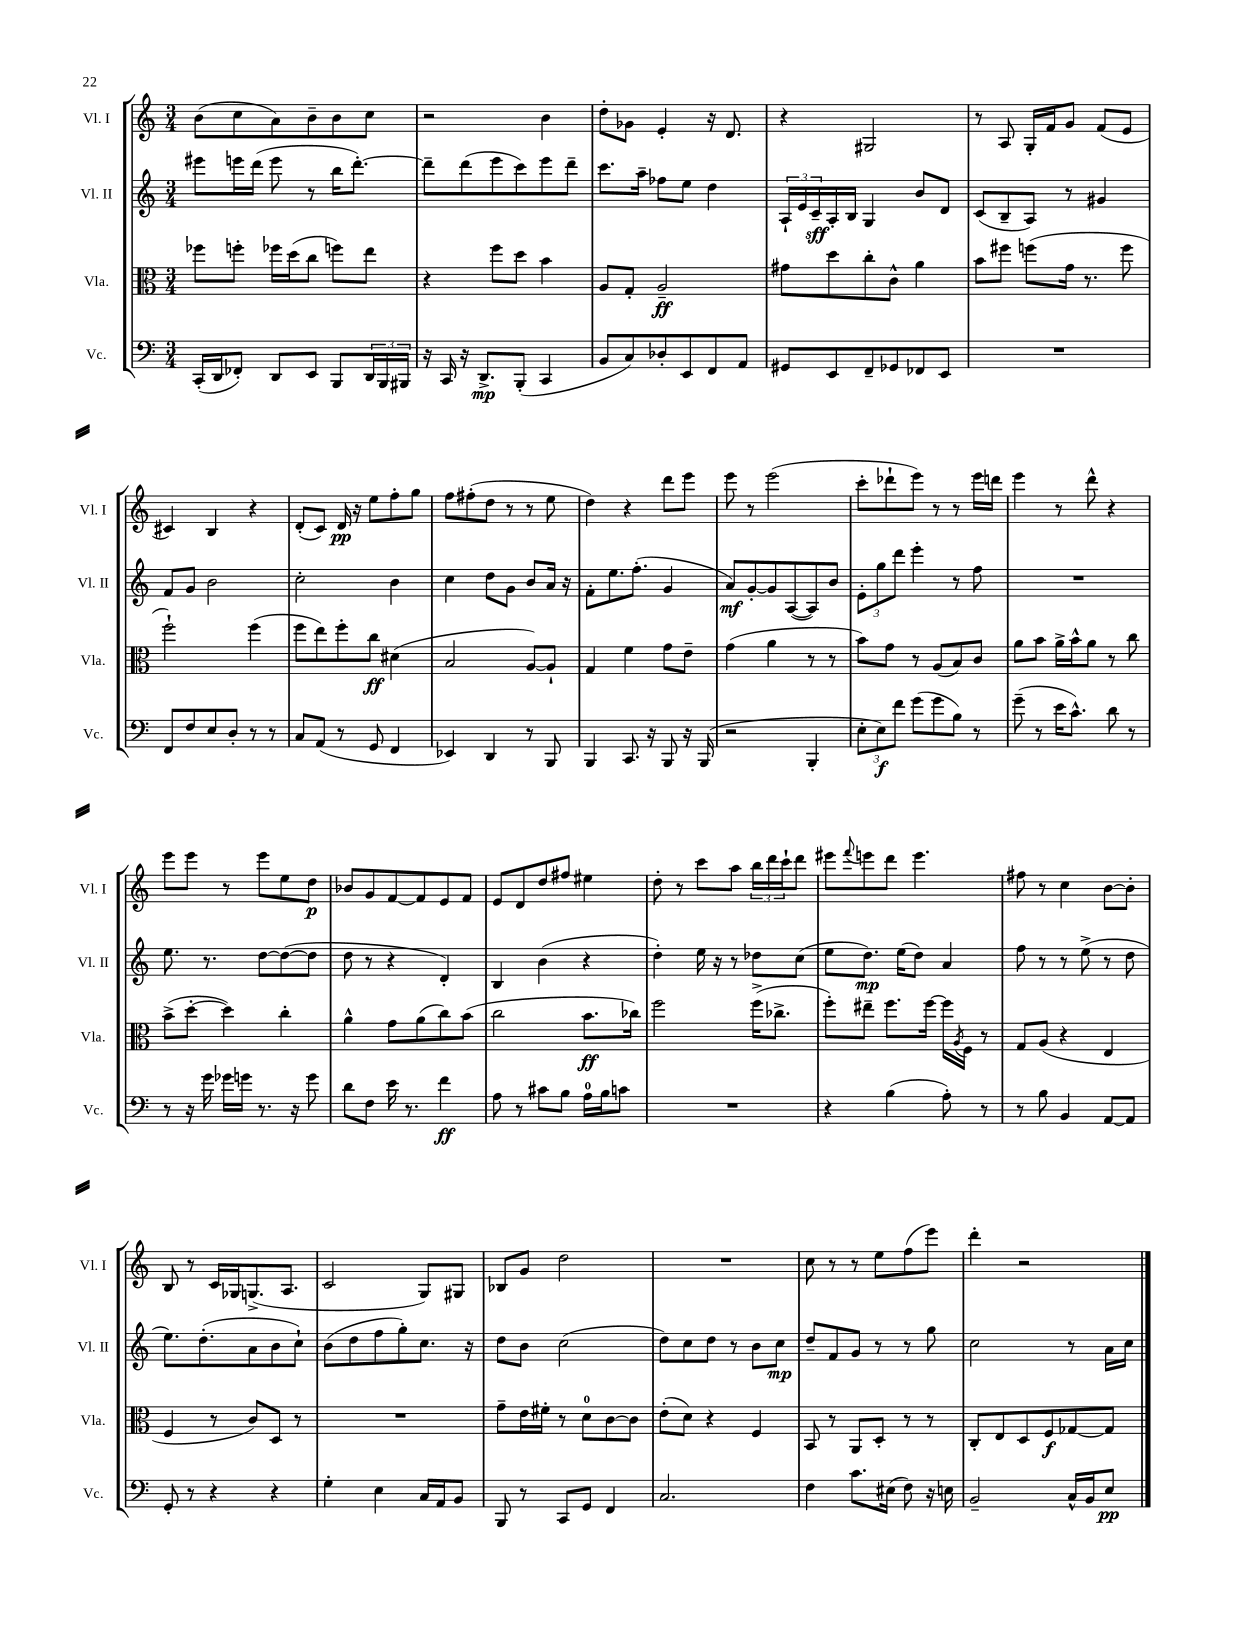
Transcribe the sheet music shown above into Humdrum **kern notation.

**kern	**kern	**kern	**kern
*staff4	*staff3	*staff2	*staff1
*clefF4	*clefC3	*clefG2	*clefG2
*k[]	*k[]	*k[]	*k[]
*M3/4	*M3/4	*M3/4	*M3/4
(16CC'/LL	8ff-\L	8eee#\L	(8b\L
16DD/J	.	.	.
8FF-'/J)	8ff'\J	16eee\L	8cc\
.	.	(16ddd\JJ	.
8DD/L	16ff-\LL	8eee\	8a\)
.	(16dd\J	.	.
8EE/J	8cc\J	8r	8b~\
8BBB/L	8ff\L)	16bb\LK	8b\
.	.	[8.ddd'\J)	.
24DD/L	8ee\J	.	8cc\J
24BBB/	.	.	.
24BBB#/JJ	.	.	.
=	=	=	=
16r	4r	8ddd~\]L	2r
16CC/	.	.	.
16r	.	(8ddd\	.
8.DD^/L	.	.	.
.	8ff\L	8eee\	.
(8BBB'/J	8dd\J	8ccc\)	.
4CC/	4b\	8eee\	4b\
.	.	8ddd~\J	.
=	=	=	=
8BB/L	8A/L	8.ccc\L	8dd'\L
8C/)	8G'/J	.	8g-\J
.	.	16aa~\Jk	.
8D-'/	2A~/	8ff-\L	4e'/
8EE/	.	8ee\J	.
8FF/	.	4dd\	16r
.	.	.	8.d/
8AA/J	.	.	.
=	=	=	=
8GG#/L	8g#\L	24A`/LL	4r
.	.	24e/	.
.	.	24c~/	.
8EE/	8dd\	16A'/	.
.	.	16B/JJ	.
8FF~/	8cc'\	4G/	2G#/
8GG-/	8c^^\J	.	.
8FF-/	4a\	8b/L	.
8EE/J	.	8d/J	.
=	=	=	=
2.r	8b\L	(8c/L	8r
.	8ff#\J	8B~/	8A/
.	(8ff\L	8A/J)	16G'/LL
.	.	.	16f/J
.	16g\Jk	8r	8g/J
.	8.r	.	.
.	.	4g#/	(8f/L
.	8ff\	.	8e/J
=	=	=	=
8FF/L	2ff`\)	8f/L	4c#/)
8F/	.	8g/J	.
8E/	.	2b\	4B/
8D'/J	.	.	.
8r	(4ff\	.	4r
8r	.	.	.
=	=	=	=
8C/L	8ff\L	2cc'\	(8d'/L
(8AA/J	8ee\)	.	8c/J)
8r	8ff'\	.	16d/
.	.	.	16r
8GG/	8cc\J	.	8ee\L
4FF/	(4d#\	4b\	8ff'\
.	.	.	8gg\J
=	=	=	=
4EE-/)	2B/	4cc\	8ff\L
.	.	.	(8ff#'\
4DD/	.	8dd\L	8dd\J
.	.	8g\J	8r
8r	[8A/L)	8b/L	8r
8BBB/	8A`/]J	16a/Jk	8ee\
.	.	16r	.
=	=	=	=
4BBB/	4G/	8f'\L	4dd\)
.	.	8.ee\	.
8.CC/	4f\	.	4r
.	.	(8.ff'\J	.
16r	.	.	.
8BBB/	8g\L	4g/	8ddd\L
16r	8e~\J	.	8eee\J
(16BBB/	.	.	.
=	=	=	=
2r	(4g\	8a/L)	8eee\
.	.	[8g'/	8r
.	4a\	8g/]	(2eee\
.	.	([8A/	.
4BBB'/	8r	8A/])	.
.	8r	8b/J	.
=	=	=	=
12E'\L	8b\L)	12e'\L	8ccc'\L
12E\)	.	12gg\	.
.	8g\J	.	8ddd-`\
12f\J	.	12ddd\J	.
(8g\L	8r	4eee'\	8eee\J)
8g\	(8A/L	.	8r
8B\J)	8B/)	8r	8r
8r	8c/J	8ff\	16eee\LL
.	.	.	16ddd\JJ
=	=	=	=
(8g~\	8a\L	2.r	4eee\
8r	8b\J	.	.
16e\LK	16a^\LL	.	8r
8.c^^\J)	16b^^\J	.	.
.	8a\J	.	8ddd^^\
8d\	8r	.	4r
8r	8cc\	.	.
=	=	=	=
8r	(8b^\L	8.ee\	8eee\L
16r	[8dd'\J	.	8eee\J
16g\	.	8.r	.
16g-\LL	4dd\])	.	8r
16g\JJ	.	.	.
8.r	.	[8dd\L	8eee\L
.	4cc'\	(8dd\_	8ee\
16r	.	.	.
8g\	.	8dd\]J	8dd\J
=	=	=	=
8d\L	4a^^\	8dd\	8b-/L
8F\J	.	8r	8g/
16e\	8g\L	4r	[8f/
8.r	.	.	.
.	(8a\	.	8f/]
4f\	8cc\)	4d'/)	8e/
.	(8b\J	.	8f/J
=	=	=	=
8A\	2cc\	4B/	8e/L
8r	.	.	8d/
8c#\L	.	(4b\	8dd/
8B\J	.	.	8ff#/J
16A\LL	8.b\L	4r	4ee#\
16B\J	.	.	.
8c\J	.	.	.
.	16cc-\Jk)	.	.
=	=	=	=
2.r	2ff\	4dd'\)	8dd'\
.	.	.	8r
.	.	16ee\	8ccc\L
.	.	16r	.
.	.	8r	8aa\J
.	(16ff^\LK	8dd-\L	24bb\LL
.	.	.	24ddd\
.	8.cc-^\J	.	.
.	.	.	24ccc`\J
.	.	(8cc\J	8ddd\J
=	=	=	=
4r	8ff'\L)	8ee\L	8eee#\L
.	.	.	8qqfff/
.	8ee#~\J	8.dd\J)	8eee\
(4B\	8.ff\L	.	8ddd\J
.	.	(16ee\LK	.
.	.	8dd\J)	4.eee\
.	[16ff\Jk	.	.
8A'\)	16ff\]LL	4a/	.
.	8qA/	.	.
.	16F\JJ	.	.
8r	8r	.	.
=	=	=	=
8r	8G/L	8ff\	8ff#\
8B\	(8A/J	8r	8r
4BB/	4r	8r	4cc\
.	.	(8ee^\	.
[8AA/L	4E/	8r	[8b\L
8AA/]J	.	8dd\	8b'\]J
=	=	=	=
8GG'/	4F/	8.ee\L)	8B/
8r	.	.	8r
.	.	(8.dd'\	.
4r	8r	.	16c/LL
.	.	.	16G-/J
.	8c/L)	8a\	(8.G^/
4r	8D/J	8b\	.
.	.	.	8.A/J
.	8r	8cc`\J)	.
=	=	=	=
4G'\	2.r	(8b\L	2c/
.	.	8dd\	.
4E\	.	8ff\	.
.	.	8gg'\)	.
16C/LL	.	8.cc\J	8G/L)
16AA/J	.	.	.
8BB/J	.	.	8G#/J
.	.	16r	.
=	=	=	=
8BBB/	8g~\L	8dd\L	8B-/L
8r	16e\L	8b\J	8g/J
.	16f#'\JJ	.	.
8CC/L	8r	(2cc\	2dd\
8GG/J	8d\L	.	.
4FF/	[8c\	.	.
.	8c\]J	.	.
=	=	=	=
2.C/	(8e'\L	8dd\L)	2.r
.	8d\J)	8cc\	.
.	4r	8dd\J	.
.	.	8r	.
.	4F/	8b\L	.
.	.	8cc\J	.
=	=	=	=
4F\	8BB/	8dd~/L	8cc\
.	8r	8f/	8r
8.c\L	8AA/L	8g/J	8r
.	8D'/J	8r	8ee\L
(16E#\Jk	.	.	.
8F\)	8r	8r	(8ff\
16r	8r	8gg\	8eee\J)
16E\	.	.	.
=	=	=	=
2BB~/	8C'/L	2cc\	4ddd'\
.	8E/	.	.
.	8D/	.	2r
.	8F/	.	.
16C^^/LL	[8G-/	8r	.
16BB/J	.	.	.
8E/J	8G-/]J	16a\LL	.
.	.	16cc\JJ	.
==	==	==	==
*-	*-	*-	*-
